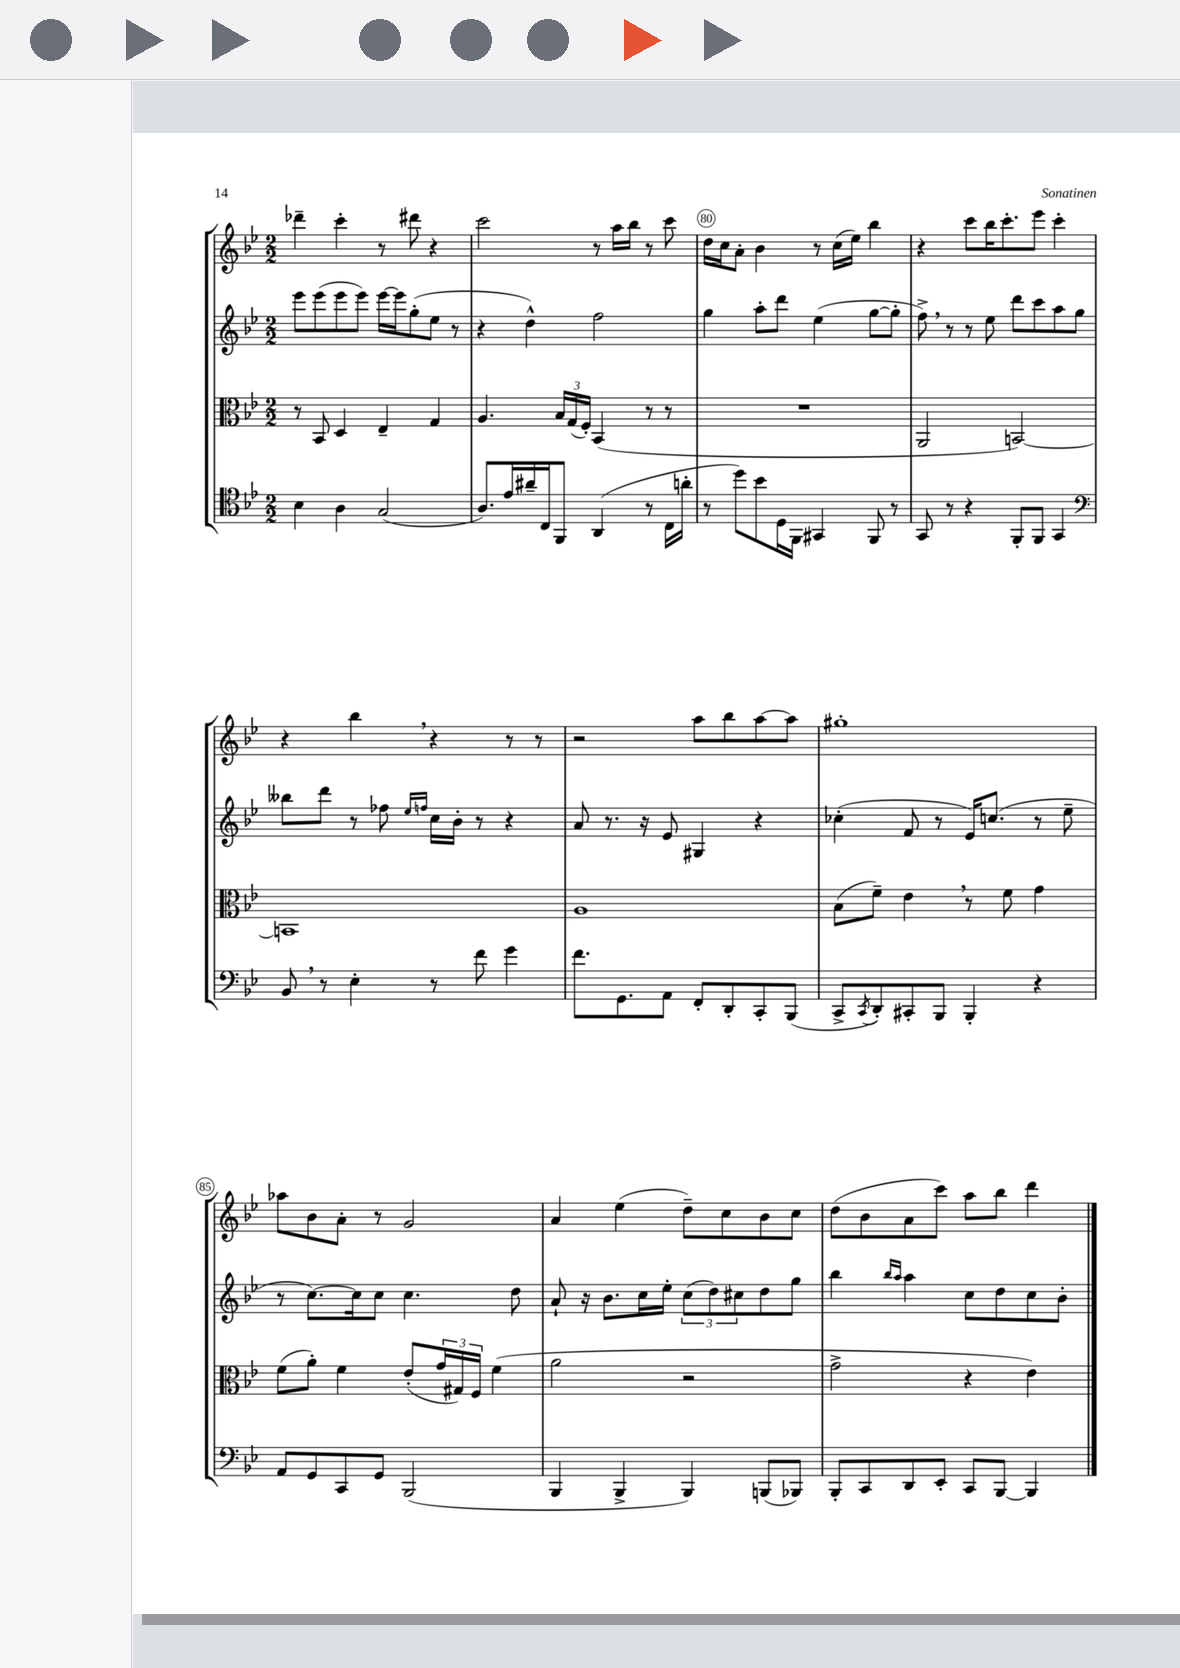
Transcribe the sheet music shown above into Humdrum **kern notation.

**kern	**kern	**kern	**kern
*part4	*part3	*part2	*part1
*staff4	*staff3	*staff2	*staff1
*clefC4	*clefC3	*clefG2	*clefG2
*k[b-e-]	*k[b-e-]	*k[b-e-]	*k[b-e-]
*M2/2	*M2/2	*M2/2	*M2/2
=78	=78	=78	=78
4B-\	8r	8eee-\L	4ddd-X~\
.	8BB-/	(8eee-\	.
4A\	4D/	8eee-\	4ccc'\
.	.	8eee-\J)	.
(2G/	4E-~/	[16eee-\LL	8r
.	.	16eee-\J]	.
.	.	(8gg'\	8ddd#X\
.	4G/	8ee-\J	4r
.	.	8r	.
=79	=79	=79	=79
8.A/L)	4.A/	4r	2ccc\
16e-/L	.	.	.
16a#X~/	.	4dd^^\)	.
16C/J	.	.	.
8FF/J	24B-/LL	.	.
.	(24G/	.	.
.	24F'/JJ)	.	.
(4AA/	(4BB-/	2ff\	8r
.	.	.	16aa\LL
.	.	.	16bb-\JJ
8r	8r	.	8r
16C\LL	8r	.	8ccc\
16an'\JJ	.	.	.
=80	=80	=80	=80
8r	1r	4gg\	16dd\LL
.	.	.	16cc\J
8dd\L)	.	.	8a'\J
8b-\	.	8aa'\L	4b-\
16D\L	.	8ddd\J	.
16FF\JJ	.	.	.
4GG#X/	.	(4ee-\	8r
.	.	.	(16cc\LL
.	.	.	16ee-\JJ)
8FF/	.	[8gg\L	4bb-\
8r	.	8gg'\J]	.
=81	=81	=81	=81
8GG/	2AA/	8ff^,\)	4r
8r	.	8r	.
4r	.	8r	8ccc\L
.	.	8ee-\	16bb-\K
.	.	.	8.ccc'\
8FF'/L	[2BBn/)	8ddd\L	.
8FF/J	.	8ccc\	8eee-\J
4GG/	.	8aa\	4ccc'\
.	.	8gg\J	.
!!LO:LB:g=z
=82	=82	=82	=82
*clefF4	*	*	*
8BB-,/	1BBn]	8bb--X\L	4r
8r	.	8ddd\J	.
4E-'\	.	8r	4bb-,\
.	.	8ff-X\	.
.	.	16qqee-/LL	.
.	.	16qqffn/JJ	.
8r	.	16cc\LL	4r
.	.	16b-'\JJ	.
8f\	.	8r	.
4g\	.	4r	8r
.	.	.	8r
=83	=83	=83	=83
8.f\L	1A	8a/	2r
.	.	8.r	.
8.GG\	.	.	.
.	.	16r	.
8AA\J	.	8e-/	.
8FF'/L	.	4G#X/	8aa\L
8DD'/	.	.	8bb-\
8CC'/	.	4r	[8aa\
(8BBB-/J	.	.	8aa\J]
=84	=84	=84	=84
8CC^/L	(8B-\L	(4cc-X'\	1gg#X'
8qCC/	.	.	.
8DD'/)	8f~\J)	.	.
8CC#X'/	4e-,\	8f/	.
8BBB-/J	.	8r	.
4BBB-'/	8r	16e-/KL)	.
.	.	(8.ccn/J	.
.	8f\	.	.
4r	4g\	8r	.
.	.	8ee-~\	.
!!LO:LB:g=z
=85	=85	=85	=85
8AA/L	(8f\L	8r	8aa-X\L
8GG/	8a'\J)	[8.cc\L)	8b-\
8CC/	4f\	.	8a'\J
.	.	16cc\k]	.
8GG/J	.	8cc\J	8r
(2BBB-/	(8e-'/L	4.cc\	2g/
.	24g/L	.	.
.	24G#X/)	.	.
.	24F/JJ	.	.
.	(4f\	.	.
.	.	8dd\	.
=86	=86	=86	=86
4BBB-/	2a\	8a`/	4a/
.	.	16r	.
.	.	8.b-\L	.
4BBB-^/	.	.	(4ee-\
.	.	16cc\L	.
.	.	16ee-'\JJ	.
4BBB-/)	2r	(12cc\L	8dd~\L)
.	.	12dd\)	.
.	.	.	8cc\
.	.	12cc#X\	.
(8BBBn/L	.	8dd\	8b-\
8BBB-X/J)	.	8gg\J	8cc\J
=87	=87	=87	=87
8BBB-'/L	2g^\	4bb-\	(8dd\L
8CC/	.	.	8b-\
.	.	16qqbb-/LL	.
.	.	16qqaa/JJ	.
8DD/	.	4aa\	8a\
8EE-'/J	.	.	8ccc\J)
8CC/L	4r	8cc\L	8aa\L
[8BBB-/J	.	8dd\	8bb-\J
4BBB-/]	4e-\)	8cc\	4ddd\
.	.	8b-'\J	.
==	==	==	==
*-	*-	*-	*-
